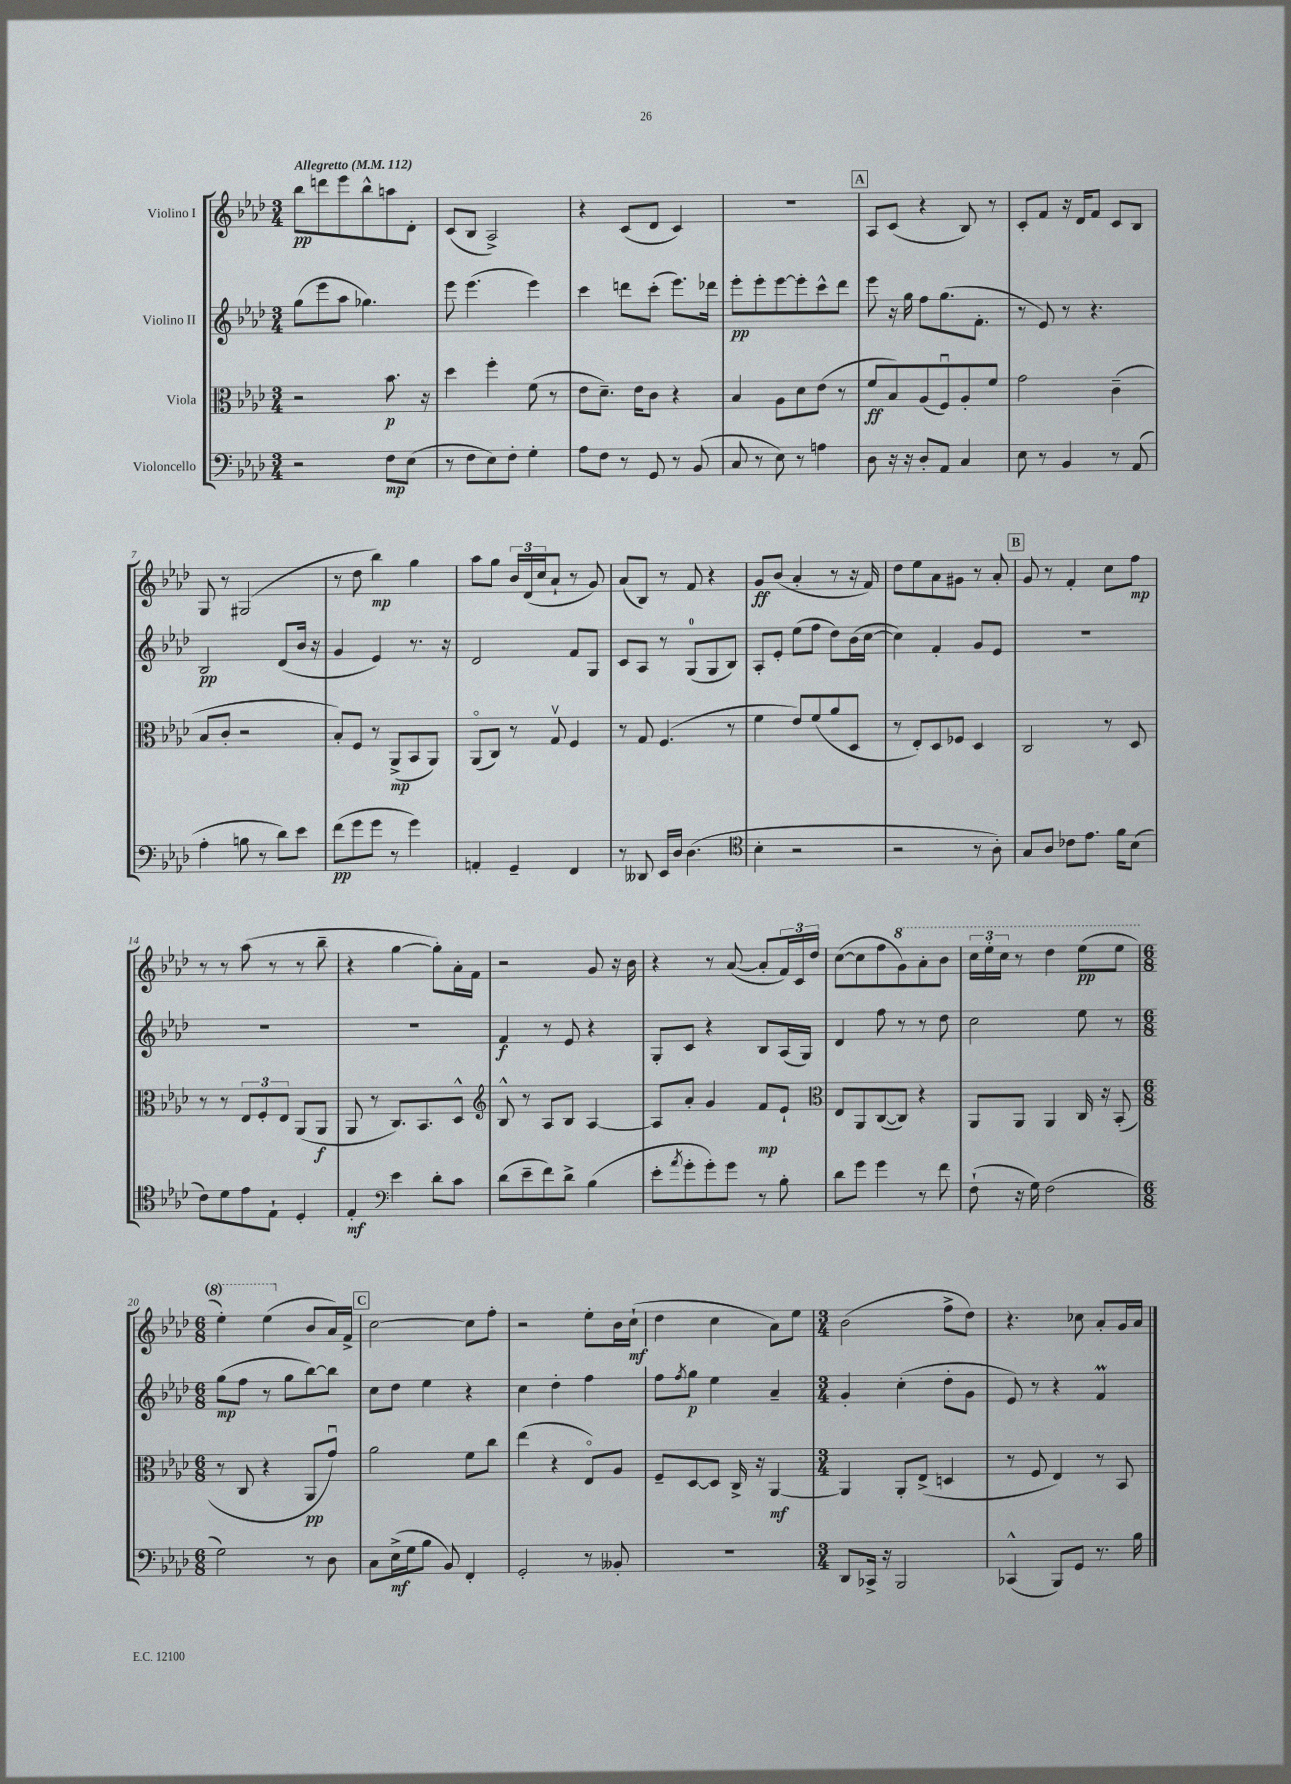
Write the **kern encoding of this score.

**kern	**dynam	**kern	**dynam	**kern	**dynam	**kern	**dynam
*part4	*part4	*part3	*part3	*part2	*part2	*part1	*part1
*staff4	*staff4	*staff3	*staff3	*staff2	*staff2	*staff1	*staff1
*I"Violoncello	*	*I"Viola	*	*I"Violino II	*	*I"Violino I	*
*clefF4	*	*clefC3	*	*clefG2	*	*clefG2	*
*k[b-e-a-d-]	*	*k[b-e-a-d-]	*	*k[b-e-a-d-]	*	*k[b-e-a-d-]	*
*M3/4	*	*M3/4	*	*M3/4	*	*M3/4	*
*MM112	*	*MM112	*	*MM112	*	*MM112	*
=1	=1	=1	=1	=1	=1	=1	=1
!	!	!	!	!	!	!LO:TX:a:B:t=Allegretto	!
2r	.	2r	.	(8gg\L	.	8bb-\L	pp
.	.	.	.	8eee-\	.	8dddn\	.
.	.	.	.	8aa-\J	.	8eee-\	.
.	.	.	.	4.gg-X\)	.	8bb-^^\	.
8F\L	mp	8.b-\	p	.	.	8aan\	.
(8E-\J	.	.	.	.	.	8d-'\J	.
.	.	16r	.	.	.	.	.
=2	=2	=2	=2	=2	=2	=2	=2
8r	.	4dd-\	.	8eee-\	.	(8c/L	.
8F\L	.	.	.	(4.eee-\	.	8B-/J	.
8E-\)	.	4ff'\	.	.	.	2A-^/)	.
8F'\J	.	.	.	.	.	.	.
4G'\	.	(8f\	.	4eee-\)	.	.	.
.	.	8r	.	.	.	.	.
=3	=3	=3	=3	=3	=3	=3	=3
8A-\L	.	8e-\L	.	4ccc\	.	4r	.
8F\J	.	8.d-~\J)	.	.	.	.	.
8r	.	.	.	8dddn\L	.	(8c/L	.
.	.	16e-\KL	.	.	.	.	.
8GG/	.	8c\J	.	(8ccc'\J	.	8d-/J	.
8r	.	4r	.	8.eee-\L)	.	4c/)	.
(8BB-/	.	.	.	.	.	.	.
.	.	.	.	16ddd-X\Jk	.	.	.
=4	=4	=4	=4	=4	=4	=4	=4
8C/	.	4B-/	.	8eee-'\L	pp	2.r	.
8r	.	.	.	8eee-'\	.	.	.
8E-\)	.	8A-\L	.	[8eee-\	.	.	.
8r	.	8d-\	.	8eee-'\]	.	.	.
4An\	.	(8e-\J	.	8ccc^^\	.	.	.
.	.	8r	.	8ddd-\J	.	.	.
!!LO:REH:place=s1:t=A
=5	=5	=5	=5	=5	=5	=5	=5
8D-\	.	8f/L	ff	8eee-\	.	8A-/L	.
16r	.	8B-/)	.	16r	.	(8c/J	.
16r	.	.	.	16gg\	.	.	.
8D-'/L	.	(8A-/	.	8ff\L	.	4r	.
8AA-/J	.	8Fu/)	.	(8.gg\	.	.	.
4C/	.	8A-'/	.	.	.	8B-/)	.
.	.	.	.	8.f'\J	.	.	.
.	.	8f/J	.	.	.	8r	.
=6	=6	=6	=6	=6	=6	=6	=6
8E-\	.	2g\	.	8r	.	8c'/L	.
8r	.	.	.	8e-/)	.	8f/J	.
4BB-/	.	.	.	8r	.	16r	.
.	.	.	.	.	.	16d-/KL	.
.	.	.	.	4.r	.	8f/J	.
8r	.	(4c~\	.	.	.	8c/L	.
(8AA-/	.	.	.	.	.	8B-/J	.
!!LO:LB:g=z
=7	=7	=7	=7	=7	=7	=7	=7
4A-'\	.	8B-/L	.	2B-/	pp	8G/	.
.	.	8c'/J	.	.	.	8r	.
8Bn\	.	2r	.	.	.	(2G#X/	.
8r	.	.	.	.	.	.	.
8d-\L)	.	.	.	(8d-/L	.	.	.
8e-\J	.	.	.	16b-/Jk	.	.	.
.	.	.	.	16r	.	.	.
=8	=8	=8	=8	=8	=8	=8	=8
(8f\L	pp	8B-'/L)	.	4g/	.	8r	.
8g\	.	8F/J	.	.	.	8dd-\	.
8g\J	.	8r	.	4e-/)	.	4bb-\)	mp
8r	.	(8AA-^/L	mp	.	.	.	.
4g\)	.	8BB-/	.	8.r	.	4gg\	.
.	.	8AA-/J)	.	.	.	.	.
.	.	.	.	16r	.	.	.
=9	=9	=9	=9	=9	=9	=9	=9
4AAn'/	.	(8AA-/L	.	2d-/	.	8aa-\L	.
.	.	8C/J)	.	.	.	8gg\J	.
4GG~/	.	8r	.	.	.	24b-/LL	.
.	.	.	.	.	.	(24d-/	.
.	.	.	.	.	.	24cc/J	.
.	.	8Gv/	.	.	.	8a-`/J	.
4FF/	.	4F/	.	8f/L	.	8r	.
.	.	.	.	8G/J	.	8g/)	.
=10	=10	=10	=10	=10	=10	=10	=10
8r	.	8r	.	8c/L	.	(8a-/L	.
8DD--X/	.	8G/	.	8A-/J	.	8B-/J)	.
16EE-/LL	.	(4.F/	.	8r	.	8r	.
16D-/JJ	.	.	.	.	.	.	.
(4.D-\	.	.	.	(8G/L	.	8f/	.
.	.	.	.	8G/	.	4r	.
.	.	8r	.	8B-/J)	.	.	.
=11	=11	=11	=11	=11	=11	=11	=11
*clefC4	*	*	*	*	*	*	*
4B-'\	.	4f\	.	8A-'/L	.	8g/L	ff
.	.	.	.	8e-'/J	.	(8b-/J	.
2r	.	8e-/L)	.	(8ee-\L	.	4a-'/	.
.	.	(8f/	.	8ff\J	.	.	.
.	.	8a-/	.	8dd-\L)	.	8r	.
.	.	8D-/J	.	(16b-\L	.	16r	.
.	.	.	.	[16cc\JJ	.	16f/)	.
=12	=12	=12	=12	=12	=12	=12	=12
2r	.	8r	.	4cc\])	.	8dd-\L	.
.	.	8E-'/L)	.	.	.	8ee-\	.
.	.	8D-/	.	4f'/	.	8a-\	.
.	.	8F-X/J	.	.	.	8g#X\J	.
8r	.	4D-/	.	8g/L	.	8r	.
8A-'\)	.	.	.	8e-/J	.	8a-'/	.
!!LO:REH:place=s1:t=B
=13	=13	=13	=13	=13	=13	=13	=13
8G/L	.	2C/	.	2.r	.	8g/	.
8A-/J	.	.	.	.	.	8r	.
8c-X\L	.	.	.	.	.	4f'/	.
8.e-\J	.	.	.	.	.	.	.
.	.	8r	.	.	.	8cc\L	.
16f\KL	.	.	.	.	.	.	.
(8B-\J	.	8D-/	.	.	.	8ff\J	mp
!!LO:LB:g=z
=14	=14	=14	=14	=14	=14	=14	=14
8c\L)	.	8r	.	2.r	.	8r	.
8d-\	.	8r	.	.	.	8r	.
8e-\	.	12E-/L	.	.	.	(8aa-\	.
.	.	12F'/	.	.	.	.	.
8E-`\J	.	.	.	.	.	8r	.
.	.	12E-/J	.	.	.	.	.
4D-'/	.	(8AA-/L	.	.	.	8r	.
.	.	8AA-/J	f	.	.	8bb-~\	.
=15	=15	=15	=15	=15	=15	=15	=15
4E-'/	mf	8AA-/	.	2.r	.	4r	.
.	.	8r	.	.	.	.	.
*clefF4	*	*	*	*	*	*	*
4e-\	.	8.C/L)	.	.	.	[4gg\	.
.	.	8.BB-/	.	.	.	.	.
8d-'\L	.	.	.	.	.	8gg'\L])	.
8c\J	.	8D-^^/J	.	.	.	16a-'\L	.
.	.	.	.	.	.	16f\JJ	.
=16	=16	=16	=16	=16	=16	=16	=16
*	*	*clefG2	*	*	*	*	*
(8d-\L	.	8B-^^/	.	4f/	f	2r	.
8e-~\	.	8r	.	.	.	.	.
8f\)	.	8A-/L	.	8r	.	.	.
8d-^\J	.	8B-/J	.	8e-/	.	.	.
(4B-\	.	[4A-/	.	4r	.	8g/	.
.	.	.	.	.	.	16r	.
.	.	.	.	.	.	16b-\	.
=17	=17	=17	=17	=17	=17	=17	=17
8e-'\L	.	8A-/L]	.	8G'/L	.	4r	.
8qa-/	.	.	.	.	.	.	.
8g'\	.	8a-'/J	.	8c/J	.	.	.
8g'\)	.	4g/	.	4r	.	8r	.
8g\J	.	.	.	.	.	([8a-/	.
8r	.	8f/L	mp	8B-/L	.	8a-'/L]	.
8B-'\	.	8e-`/J	.	(16A-/L	.	24f/L)	.
.	.	.	.	.	.	24c/	.
.	.	.	.	16G/JJ)	.	.	.
.	.	.	.	.	.	24dd-/JJ	.
=18	=18	=18	=18	=18	=18	=18	=18
*	*	*clefC3	*	*	*	*	*
8d-\L	.	8E-/L	.	4d-/	.	([8cc\L	.
8g\J	.	8AA-/	.	.	.	8cc\]	.
4g\	.	([8C/	.	8ff\	.	8ff\	.
*	*	*	*	*	*	*8va	*
.	.	8C/J])	.	8r	.	8gg\)	.
8r	.	4r	.	8r	.	8aa-'\	.
8f\	.	.	.	8dd-\	.	8bb-\J	.
=19	=19	=19	=19	=19	=19	=19	=19
(8F`\	.	8AA-/L	.	2cc\	.	24ccc\LL	.
.	.	.	.	.	.	24eee-'\	.
.	.	.	.	.	.	24ccc\JJ	.
16r	.	8AA-/J	.	.	.	8r	.
16G\)	.	.	.	.	.	.	.
(2F\	.	4AA-/	.	.	.	4ddd-\	.
.	.	16C/	.	8ee-\	.	(8eee-\L	pp
.	.	16r	.	.	.	.	.
.	.	(8BB-'/	.	8r	.	8eee-\J	.
!!LO:LB:g=z
=20	=20	=20	=20	=20	=20	=20	=20
*M6/8	*	*M6/8	*	*M6/8	*	*M6/8	*
2G\)	.	8r	.	(8gg\L	mp	4eee-'\)	.
.	.	8C/	.	8ff\J	.	.	.
.	.	4r	.	8r	.	(4eee-\	.
.	.	.	.	8gg\L	.	.	.
*	*	*	*	*	*	*X8va	*
8r	.	8AA-/L	pp	[8bb-\)	.	8b-/L	.
8D-\	.	8gu/J)	.	8bb-\J]	.	16a-/L)	.
.	.	.	.	.	.	16f^/JJ	.
!!LO:REH:place=s1:t=C
=21	=21	=21	=21	=21	=21	=21	=21
8C\L	.	2a-\	.	8cc\L	.	[2cc\	.
(16E-^\L	mf	.	.	8dd-\J	.	.	.
16G\J	.	.	.	.	.	.	.
8B-\J	.	.	.	4ee-\	.	.	.
8BB-/)	.	.	.	.	.	.	.
4FF'/	.	8f\L	.	4r	.	8cc\L]	.
.	.	8cc\J	.	.	.	8ff'\J	.
=22	=22	=22	=22	=22	=22	=22	=22
2GG'/	.	(4ee-\	.	4cc\	.	2r	.
.	.	4r	.	4dd-'\	.	.	.
8r	.	8E-/L)	.	4ff\	.	8ee-'\L	.
8BB--X'/	.	8A-/J	.	.	.	16b-\L	.
.	.	.	.	.	.	(16cc`\JJ	mf
=23	=23	=23	=23	=23	=23	=23	=23
2.r	.	8F~/L	.	8ff\L	.	4dd-\	.
.	.	.	.	8qff/	.	.	.
.	.	[8D-/	.	8gg\J	p	.	.
.	.	8D-/J]	.	4ee-\	.	4cc\	.
.	.	16C^/	.	.	.	.	.
.	.	16r	.	.	.	.	.
.	.	[4AA-/	mf	4a-~/	.	8a-\L)	.
.	.	.	.	.	.	8ee-\J	.
=24	=24	=24	=24	=24	=24	=24	=24
*M3/4	*	*M3/4	*	*M3/4	*	*M3/4	*
8DD-/L	.	4AA-/]	.	4g'/	.	(2b-\	.
16CC-X^/Jk	.	.	.	.	.	.	.
16r	.	.	.	.	.	.	.
2BBB-/	.	8AA-'/L	.	(4cc'\	.	.	.
.	.	(8E-^/J	.	.	.	.	.
.	.	4Dn/	.	8dd-'\L	.	8ff^\L	.
.	.	.	.	8g\J	.	8dd-\J)	.
=25	=25	=25	=25	=25	=25	=25	=25
(4CC-X^^/	.	8r	.	8e-/)	.	4.r	.
.	.	8F/	.	8r	.	.	.
8BBB-/L)	.	4E-/)	.	4r	.	.	.
8GG/J	.	.	.	.	.	8cc-X\	.
8.r	.	8r	.	4fM/	.	8a-'/L	.
.	.	8BB-/	.	.	.	16g/L	.
16B-\	.	.	.	.	.	16a-/JJ	.
==	==	==	==	==	==	==	==
*-	*-	*-	*-	*-	*-	*-	*-
